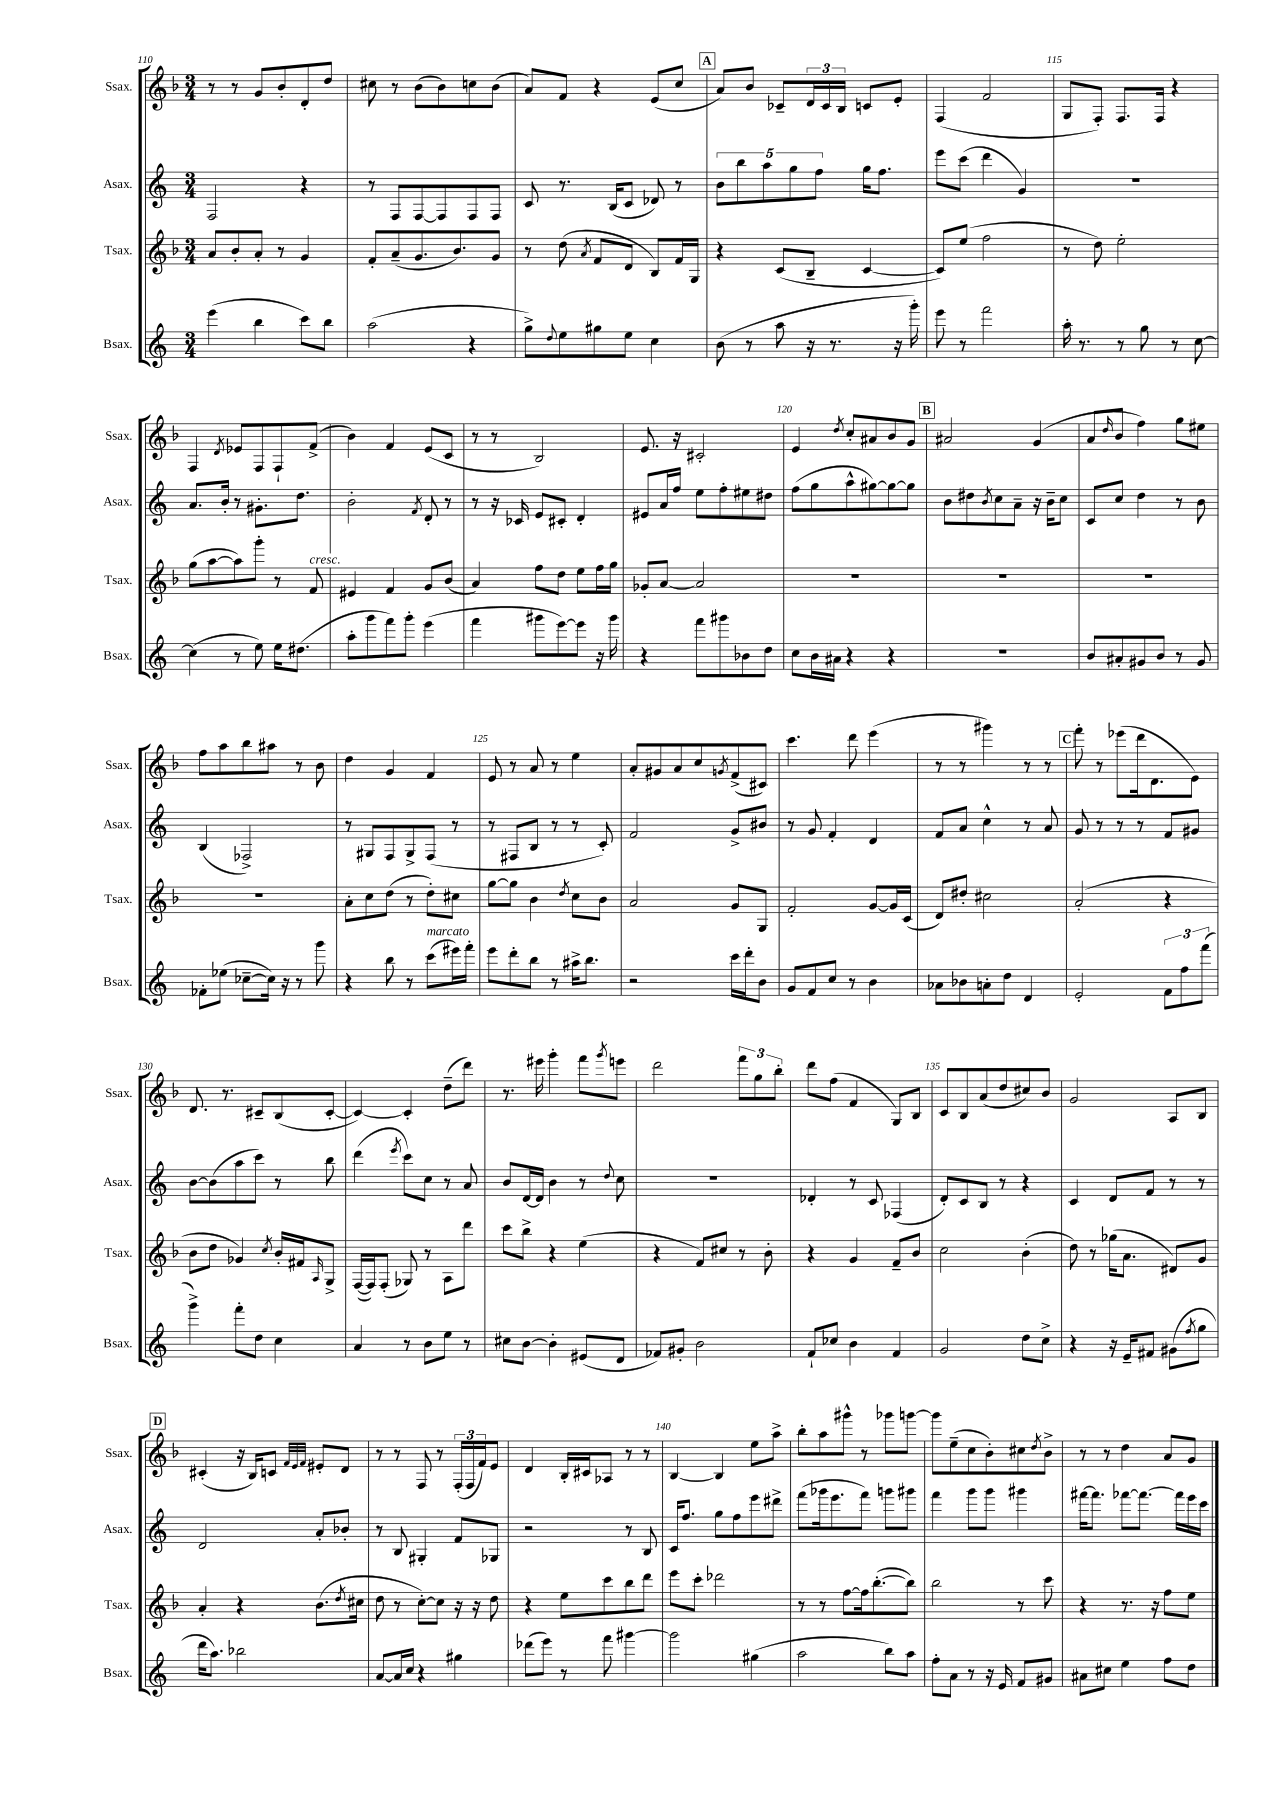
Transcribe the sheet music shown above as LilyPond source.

<<
\new StaffGroup <<
\new Staff = "s0" \with { instrumentName = "Ssax." shortInstrumentName = "Ssax." } {
    \clef treble \key f \major \numericTimeSignature \time 3/4
    r8 r8 g'8 bes'8-. d'8-. d''8 |
    cis''8 r8 bes'8( bes'8) c''8 bes'8( |
    a'8) f'8 r4 e'8( c''8 |
    \mark \markup { \box "A" } a'8) bes'8 ces'8-- \tuplet 3/2 { d'16 ces'16 bes16 } c'8 e'8-. |
    f4( f'2 |
    g8 f8-.) f8. f16 r4 |
    f4 \acciaccatura { d'8 } ees'8 f8 f8-! f'8->( |
    bes'4) f'4 e'8( c'8 |
    r8 r8 bes2) |
    e'8. r16 cis'2-. |
    e'4 \acciaccatura { d''8 } c''8-. ais'8 bes'8 g'8 |
    \mark \markup { \box "B" } ais'2 g'4( |
    a'8 \grace { d''16 } bes'8 f''4) g''8 eis''8 |
    f''8 a''8 bes''8 ais''8 r8 bes'8 |
    d''4 g'4 f'4 |
    e'8 r8 a'8 r8 e''4 |
    a'8-. gis'8 a'8 c''8 \acciaccatura { g'8 } f'8->( cis'8) |
    c'''4. d'''8 e'''4( |
    r8 r8 gis'''4) r8 r8 |
    \mark \markup { \box "C" } f'''8-. r8 ees'''8( d'''16 d'8. e'8) |
    d'8. r8. cis'8-- bes8( cis'8~-. |
    cis'4~) cis'4-. d''8--( d'''8) |
    r8. eis'''16 g'''4-. f'''8 \acciaccatura { g'''8 } e'''8 |
    d'''2 \tuplet 3/2 { f'''8 g''8 bes''8-. } |
    d'''8 f''8( f'4 g8) bes8 |
    c'8 bes8 a'8( d''8 cis''8) bes'8 |
    g'2 a8 bes8 |
    \mark \markup { \box "D" } cis'4-.( r16 bes16) c'8 \grace { f'32 e'32 f'32 } eis'8-. d'8 |
    r8 r8 f8 r8 \tuplet 3/2 { f16-.( f16 f'16) } e'8 |
    d'4 bes16-. cis'16 aes8 r8 r8 |
    bes4~ bes4 e''8 a''8-> |
    bes''8-. a''8 gis'''8-^ r8 ges'''8 g'''8~ |
    g'''8 e''8--( c''8 bes'8-.) cis''8 \acciaccatura { d''8 } bes'8-> |
    r8 r8 d''4 a'8 g'8 \bar "|." |
}
\new Staff = "s1" \with { instrumentName = "Asax." shortInstrumentName = "Asax." } {
    \clef treble \key c \major \numericTimeSignature \time 3/4
    f2 r4 |
    r8 f8 f8~ f8 f8 f8 |
    c'8 r8. b16( c'8 des'8) r8 |
    \mark \markup { \box "A" } \tuplet 5/4 { b'8 b''8 a''8 g''8 f''8 } g''16 f''8. |
    e'''8 c'''8( d'''4 g'4) |
    R2. |
    a'8. b'16-. r8 gis'8.-. d''8. |
    b'2-. \acciaccatura { f'8 } d'8-. r8 |
    r8 r16 ces'16 e'8 cis'8-. d'4-. |
    eis'8 a'16 f''16 e''8 f''8-. eis''8 dis''8 |
    f''8( g''8 a''8-^ gis''8~) gis''8~ gis''8 |
    \mark \markup { \box "B" } b'8 dis''8 \acciaccatura { b'8 } c''8 a'8-- r16 b'16-- c''8 |
    c'8 c''8 d''4 r8 b'8 |
    b4( fes2->) |
    r8 gis8 f8 gis8-> f8( r8 |
    r8 fis8 b8 r8 r8 c'8-.) |
    f'2 g'8-> bis'8 |
    r8 g'8 f'4-. d'4 |
    f'8 a'8 c''4-^ r8 a'8 |
    \mark \markup { \box "C" } g'8 r8 r8 r8 f'8 gis'8 |
    b'8~ b'8( a''8 c'''8) r8 b''8 |
    d'''4( \acciaccatura { e'''8 } c'''8) c''8 r8 a'8 |
    b'8 d'16~ d'16 b'4 r8 \appoggiatura { d''8 } c''8 |
    R2. |
    des'4-. r8 c'8 fes4( |
    d'8-.) c'8 b8 r8 r4 |
    c'4 d'8 f'8 r8 r8 |
    \mark \markup { \box "D" } d'2 a'8-. bes'8-. |
    r8 b8 gis4-. f'8 ges8 |
    r2 r8 b8 |
    c'16 f''8. g''8 f''8 e'''8 dis'''8-> |
    f'''8( ges'''16 e'''8. f'''8) g'''8 gis'''8 |
    f'''4 g'''8 g'''8 gis'''4 |
    fis'''16~ fis'''8. fes'''8~ fes'''8.~ fes'''16 e'''16 c'''16 \bar "|." |
}
\new Staff = "s2" \with { instrumentName = "Tsax." shortInstrumentName = "Tsax." } {
    \clef treble \key f \major \numericTimeSignature \time 3/4
    a'8 bes'8-. a'8-. r8 g'4 |
    f'8-. a'8--( g'8. bes'8.) g'8 |
    r8 d''8( \acciaccatura { a'8 } f'8 d'8 bes8) f'16 g16 |
    \mark \markup { \box "A" } r4 c'8( bes8-- c'4~ |
    c'8) e''8( f''2 |
    r8 d''8) e''2-. |
    g''8( a''8~ a''8) g'''8-. r8 f'8^\markup { \italic "cresc." } |
    eis'4 f'4 g'8 bes'8( |
    a'4) f''8 d''8 e''8 f''16 g''16 |
    ges'8-. a'8~ a'2 |
    R2. |
    \mark \markup { \box "B" } R2. |
    R2. |
    R2. |
    a'8-. c''8 d''8( r8 d''8-.) cis''8 |
    g''8~ g''8 bes'4 \acciaccatura { d''8 } c''8 bes'8 |
    a'2 g'8 g8 |
    f'2-. g'8~ g'16 c'16( |
    d'8) dis''8-. cis''2 |
    \mark \markup { \box "C" } a'2-.( r4 |
    bes'8 d''8 ges'4) \acciaccatura { c''8 } bes'16-. fis'16 \grace { a16 } g8-> |
    f16~( f16) f8-.( ges8) r8 a8 d'''8 |
    c'''8 bes''8-> r4 e''4( |
    r4 f'8) cis''8 r8 bes'8-. |
    r4 g'4 f'8-- bes'8 |
    c''2 bes'4-.( |
    d''8) r8 ges''16( a'8. dis'8) g'8 |
    \mark \markup { \box "D" } a'4-. r4 bes'8.( \acciaccatura { d''8 } cis''16 |
    d''8 r8 c''8~-.) c''8 r16 r16 d''8 |
    r4 e''8 c'''8 bes''8 d'''8 |
    e'''8 c'''8-. des'''2 |
    r8 r8 f''8~ f''16 bes''8.~-.( bes''8) |
    bes''2 r8 c'''8 |
    r4 r8. r16 f''8 e''8 \bar "|." |
}
\new Staff = "s3" \with { instrumentName = "Bsax." shortInstrumentName = "Bsax." } {
    \clef treble \key c \major \numericTimeSignature \time 3/4
    e'''4( b''4 c'''8) b''8 |
    a''2( r4 |
    g''8->) \appoggiatura { d''8 } e''8 gis''8 e''8 c''4 |
    \mark \markup { \box "A" } b'8( r8 a''8 r16 r8. r16 g'''16-.) |
    e'''8 r8 f'''2 |
    a''16-. r8. r8 g''8 r8 c''8~ |
    c''4( r8 e''8) e''16 dis''8.( |
    a''8-. g'''8 f'''8) g'''8-. e'''4( |
    f'''4 gis'''8 e'''8~) e'''8 r16 gis'''16 |
    r4 f'''8 gis'''8 bes'8 d''8 |
    c''8 b'16 ais'16 r4 r4 |
    \mark \markup { \box "B" } R2. |
    b'8 ais'8-. gis'8 b'8 r8 gis'8 |
    fes'8-. ees''8( ces''8~-- ces''16) r16 r8 g'''8 |
    r4 b''8 r8 c'''8^\markup { \italic "marcato" }( eis'''16) f'''16-. |
    e'''8 d'''8-. b''8 r8 ais''16-> b''8. |
    r2 c'''16 d'''16-. b'8 |
    g'8 f'8 c''8 r8 b'4 |
    aes'8 bes'8 a'8-. d''8 d'4 |
    \mark \markup { \box "C" } e'2-. \tuplet 3/2 { f'8 f''8 f'''8( } |
    g'''4->) f'''8-. d''8 c''4 |
    a'4 r8 b'8 e''8 r8 |
    cis''8 b'8~ b'4-. eis'8( d'8 |
    fes'8) gis'8-. b'2 |
    f'8-! ces''8 b'4 f'4 |
    g'2 d''8 c''8-> |
    r4 r16 e'16-- fis'8 gis'8( \acciaccatura { f''8 } g''8 |
    \mark \markup { \box "D" } d'''16 a''8.) bes''2 |
    a'8~ a'16 c''16 r4 gis''4 |
    des'''8( e'''8) r8 f'''8 gis'''4~ |
    gis'''2 gis''4( |
    a''2 b''8) a''8 |
    f''8-. a'8 r8 r16 e'16 f'8 gis'8 |
    ais'8 cis''8 e''4 f''8 d''8 \bar "|." |
}
>>
>>
\layout { \context { \Score currentBarNumber = #110 \override BarNumber.break-visibility = ##(#f #t #t) barNumberVisibility = #(every-nth-bar-number-visible 5) } }
